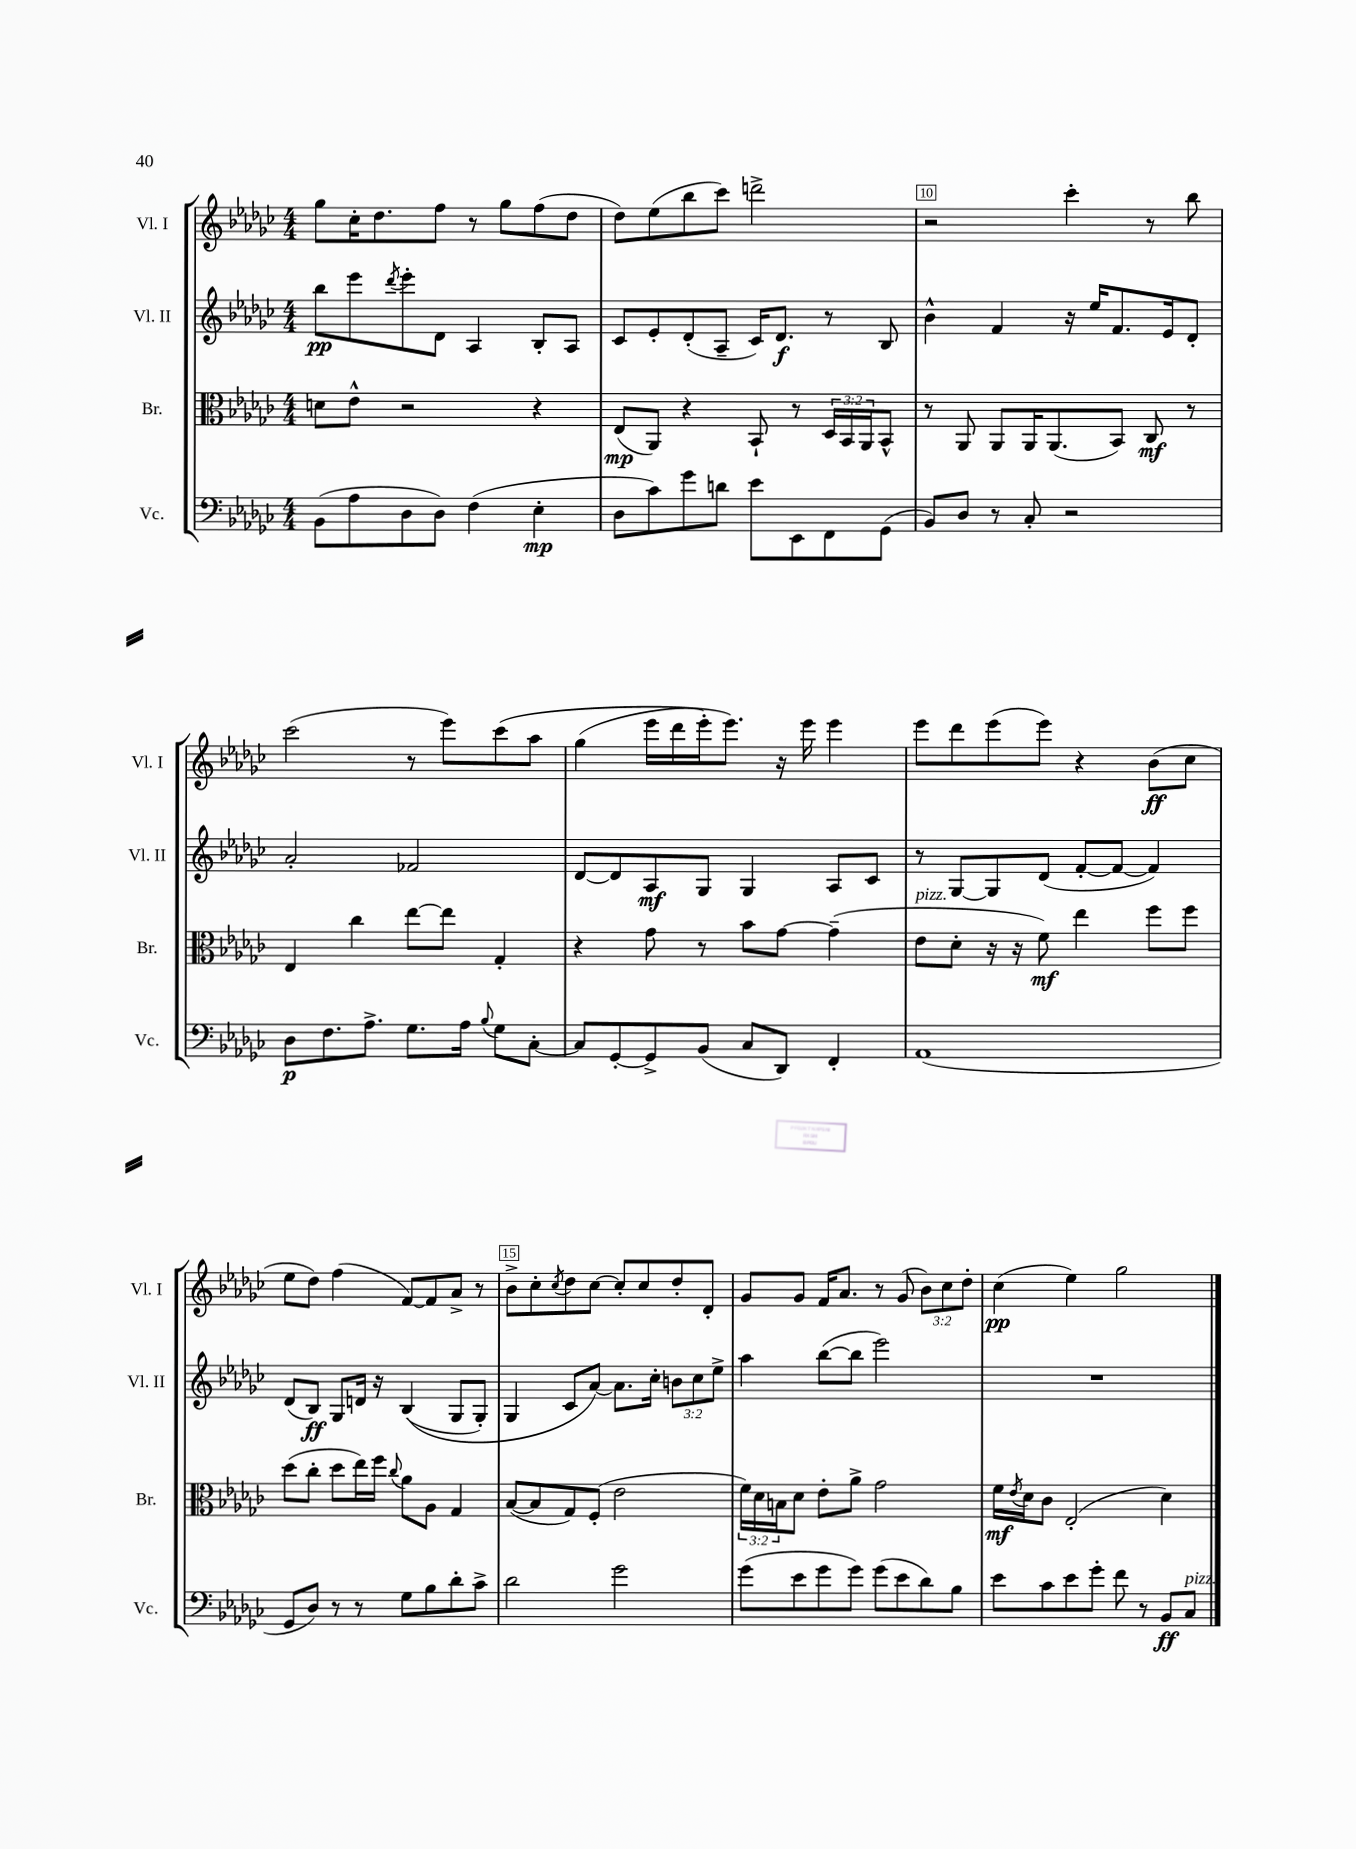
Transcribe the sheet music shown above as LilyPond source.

<<
\new StaffGroup <<
\new Staff = "s0" \with { instrumentName = "Vl. I" shortInstrumentName = "Vl. I" } {
    \clef treble \key ges \major \numericTimeSignature \time 4/4 \override Staff.TupletNumber.text = #tuplet-number::calc-fraction-text
    ges''8 ces''16-. des''8. f''8 r8 ges''8 f''8( des''8 |
    des''8) ees''8( bes''8 ces'''8) d'''2-> |
    r2 ces'''4-. r8 bes''8 |
    ces'''2( r8 ees'''8) ces'''8\( aes''8 |
    ges''4( ees'''16 des'''16 ees'''16-.) ees'''8.\) r16 ees'''16 ees'''4 |
    ees'''8 des'''8 ees'''8( ees'''8) r4 bes'8\ff( ces''8 |
    ees''8 des''8) f''4( f'8~) f'8 aes'8-> r8 |
    bes'8-> ces''8-. \acciaccatura { ces''8 } des''8 ces''8~ ces''8-. ces''8 des''8-. des'8-. |
    ges'8 ges'8 f'16 aes'8. r8 ges'8( \tuplet 3/2 { bes'8) ces''8 des''8-. } |
    ces''4\pp( ees''4) ges''2 \bar "|." |
}
\new Staff = "s1" \with { instrumentName = "Vl. II" shortInstrumentName = "Vl. II" } {
    \clef treble \key ges \major \numericTimeSignature \time 4/4 \override Staff.TupletNumber.text = #tuplet-number::calc-fraction-text
    bes''8\pp ees'''8 \acciaccatura { des'''8 } ees'''8-. des'8 aes4 bes8-. aes8 |
    ces'8 ees'8-. des'8-.( aes8-- ces'16) des'8.\f r8 bes8 |
    bes'4-^ f'4 r16 ees''16 f'8. ees'16 des'8-. |
    aes'2-. fes'2 |
    des'8~ des'8 aes8\mf ges8 ges4 aes8 ces'8 |
    r8 ges8~ ges8 des'8( f'8~-. f'8~ f'4) |
    des'8( bes8\ff) ges8 d'16 r16 bes4(\( ges8 ges8-.) |
    ges4 ces'8 aes'8~\) aes'8. ces''16-. \tuplet 3/2 { b'8 ces''8 ees''8-> } |
    aes''4 bes''8~( bes''8 ees'''2) |
    R1 \bar "|." |
}
\new Staff = "s2" \with { instrumentName = "Br." shortInstrumentName = "Br." } {
    \clef alto \key ges \major \numericTimeSignature \time 4/4 \override Staff.TupletNumber.text = #tuplet-number::calc-fraction-text
    d'8 ees'8-^ r2 r4 |
    ees8\mp( aes,8) r4 bes,8-! r8 \tuplet 3/2 { des16 bes,16 aes,16 } bes,8-^ |
    r8 aes,8 aes,8 aes,16 aes,8.( bes,8) ces8\mf r8 |
    ees4 ces''4 ees''8~ ees''8 ges4-. |
    r4 ges'8 r8 bes'8 ges'8~ ges'4--( |
    ees'8^\markup { \italic "pizz." } des'8-. r16 r16 f'8\mf) ees''4 f''8 f''8 |
    des''8( ces''8-. des''8 ees''16) f''16 \appoggiatura { ces''8 } aes'8 aes8 ges4 |
    bes8~( bes8 ges8) f8-.( ees'2 |
    \tuplet 3/2 { f'16) des'16 b16 } des'8 ees'8-. aes'8-> ges'2 |
    f'16\mf \acciaccatura { ees'8 } des'16 ces'8 ees2-.( des'4) \bar "|." |
}
\new Staff = "s3" \with { instrumentName = "Vc." shortInstrumentName = "Vc." } {
    \clef bass \key ges \major \numericTimeSignature \time 4/4
    bes,8( aes8 des8 des8) f4( ees4-.\mp |
    des8 ces'8) ges'8 d'8 ees'8 ees,8 f,8 ges,8( |
    bes,8) des8 r8 ces8-. r2 |
    des8\p f8. aes8.-> ges8. aes16 \appoggiatura { bes8 } ges8 ces8~-. |
    ces8 ges,8~-. ges,8-> bes,8( ces8 des,8) f,4-. |
    aes,1( |
    ges,8 des8) r8 r8 ges8 bes8 des'8-. ces'8-> |
    des'2 ges'2 |
    ges'8( ees'8 ges'8 ges'8) ges'8( ees'8 des'8) bes8 |
    ees'8 ces'8 ees'8 ges'8-. f'8 r8 bes,8\ff ces8^\markup { \italic "pizz." } \bar "|." |
}
>>
>>
\layout { \context { \Score currentBarNumber = #8 \override BarNumber.break-visibility = ##(#f #t #t) barNumberVisibility = #(every-nth-bar-number-visible 5) \override BarNumber.stencil = #(make-stencil-boxer 0.1 0.3 ly:text-interface::print) } }
